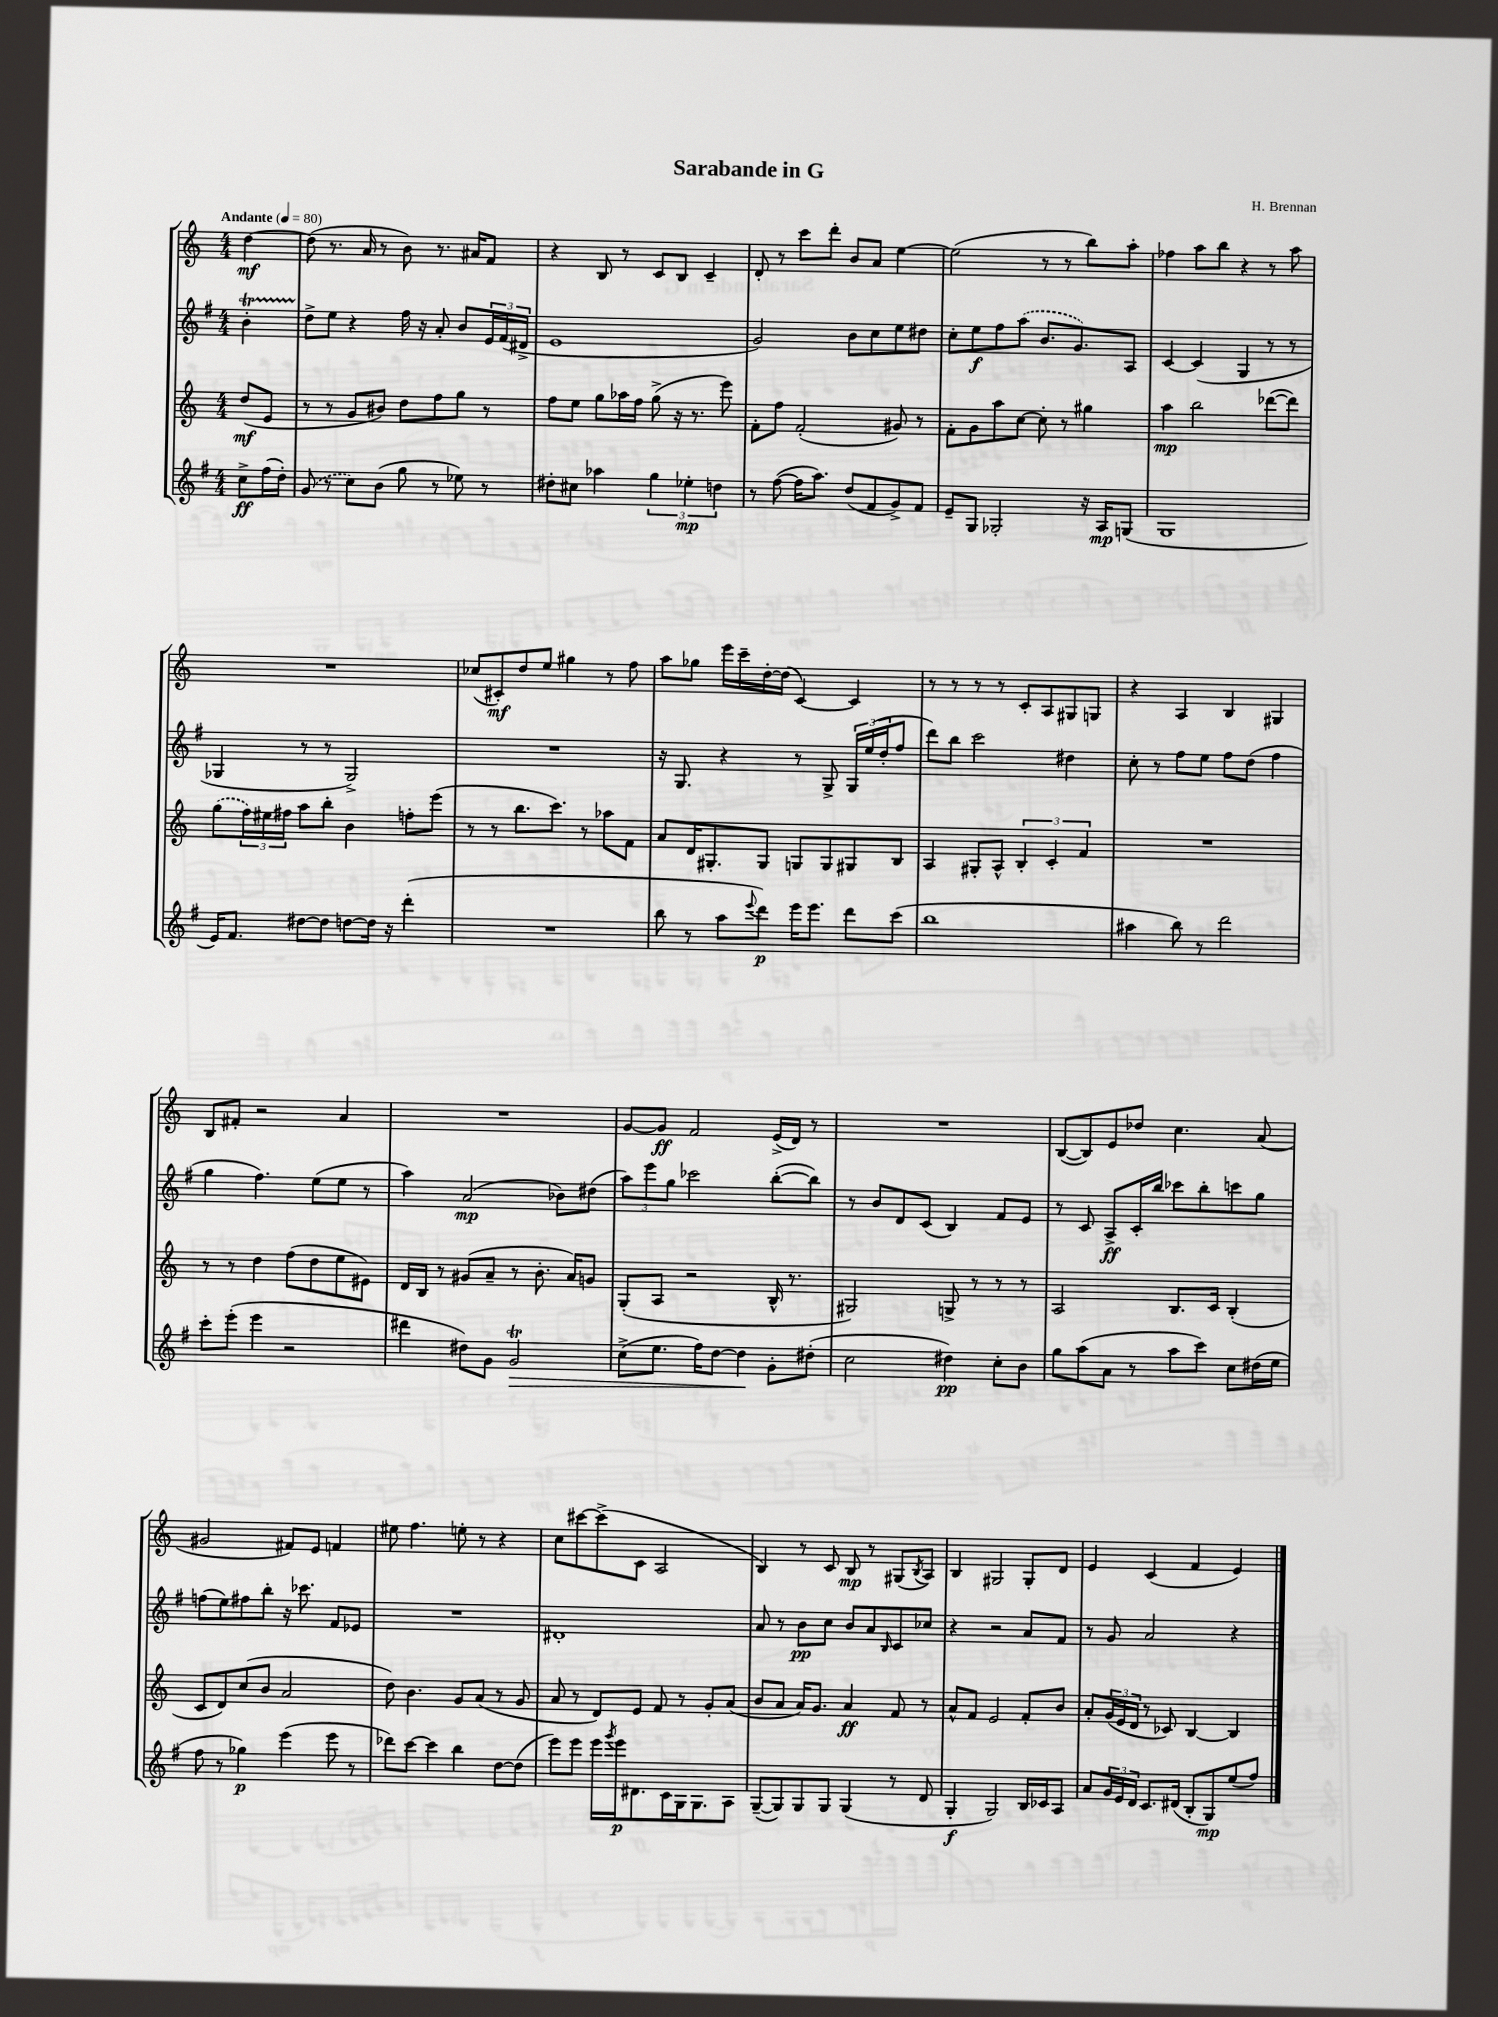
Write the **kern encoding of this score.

**kern	**kern	**kern	**kern
*staff4	*staff3	*staff2	*staff1
*clefG2	*clefG2	*clefG2	*clefG2
*k[f#]	*k[]	*k[f#]	*k[]
*M4/4	*M4/4	*M4/4	*M4/4
*MM80	*MM80	*MM80	*MM80
8cc^	(8dd	4b'	[4dd
(16ff#	8e	.	.
16dd')	.	.	.
=	=	=	=
(8g	8r	8dd^	(8dd]
8r	8r	8ee	8.r
8cc)	8g	4r	.
.	.	.	16a
(8b	8b#)	.	8r
8gg	8dd	16ff#	8b)
.	.	16r	.
8r	8ff	8a'	8.r
8ee-)	8gg	8b	.
.	.	.	16a#
8r	8r	24e	8f
.	.	(24f#	.
.	.	24d#^	.
=	=	=	=
8dd#'	8ff	1e	4r
8cc#	8ee	.	.
4aa-	8gg	.	8B
.	16aa-	.	8r
.	16ff	.	.
6gg	(8gg^	.	8c
.	16r	.	8B
6ee-'	.	.	.
.	8.r	.	.
.	.	.	4c~
6dd	.	.	.
.	8eee)	.	.
=	=	=	=
8r	8f'	2g)	8d'
([8ff#	8ff	.	8r
16ff#]	(2f'	.	8ccc
8.aa)	.	.	.
.	.	.	8ddd'
(8dd	.	8b	8b
8f#	.	8cc	8a
8g^)	8g#)	8ee	[4ee
8f#	8r	8dd#	.
=	=	=	=
8e~	8f'	8cc'	(2ee]
8G	8g	8ee	.
2G-'	8aa	8ff#	.
.	[8cc	(8aa	.
.	8cc']	8.b	8r
.	8r	.	8r
.	.	8.g)	.
16r	4gg#	.	8bb)
16A	.	.	.
(8G	.	8A	8aa'
=	=	=	=
1G	4aa	[4c	4ff-
.	2bb	(4c]	8aa
.	.	.	8bb
.	.	4G	4r
.	([8ddd-	8r	8r
.	8ddd-])	8r	8aa
=	=	=	=
16e)	(8gg	4G-	1r
8.f#	.	.	.
.	24ff)	.	.
.	24ee#	.	.
.	24ff#	.	.
[8dd#	8aa	8r	.
8dd#]	8bb'	8r	.
[8dd	4b	2G-^)	.
16dd]	.	.	.
16r	.	.	.
(4ddd'	8ff'	.	.
.	(8eee	.	.
=	=	=	=
1r	8r	1r	(8cc-
.	8r	.	8c#')
.	8.bb	.	8dd
.	.	.	8ee
.	8.ccc)	.	.
.	.	.	4gg#
.	8r	.	.
.	8aa-	.	8r
.	8f	.	8ff
=	=	=	=
8bb	8a	16r	8aa
.	.	8.G	.
8r	16d	.	8gg-
.	8.G#'	.	.
8aa	.	4r	16eee
.	.	.	16ccc~
8qqeee	.	.	.
8ddd)	8G#	.	[16dd'
.	.	.	(16dd]
16eee	8G	8r	[4c)
8.eee	.	.	.
.	8G	8G^	.
8ddd	8G#	24G	4c]
.	.	(24ee	.
.	.	24dd'	.
(8ccc	8B	8ff#	.
=	=	=	=
1bb	4A	8ddd)	8r
.	.	8bb	8r
.	8G#'	2ccc	8r
.	8A^^	.	8r
.	6B'	.	8c'
.	.	.	8A
.	6c'	.	.
.	.	4dd#	8G#
.	6f	.	.
.	.	.	8G
=	=	=	=
4aa#	1r	8cc'	4r
.	.	8r	.
8bb)	.	8ff#	4A
8r	.	8ee	.
2ddd	.	8ff#	4B
.	.	(8dd	.
.	.	4ff#	4G#
=	=	=	=
8ccc'	8r	4gg	8B
(8eee'	8r	.	8f#'
4eee	4dd	4.ff#)	2r
2r	(8ff	.	.
.	8dd	(8ee	.
.	8ee	8ee	4a
.	8e#)	8r	.
=	=	=	=
4ddd#	16d	4aa)	1r
.	16B	.	.
.	8r	.	.
8dd#)	(8g#	(2a	.
8g	8a~	.	.
2g	8r	.	.
.	8.b'	.	.
.	.	8b-)	.
.	16a)	.	.
.	8g	(8dd#	.
=	=	=	=
(8cc^	(8G'	12aa)	[8g
.	.	12eee	.
8.ee	8A	.	8g]
.	.	12gg	.
.	2r	2ccc-	2f
16ff#)	.	.	.
[8dd	.	.	.
4dd]	.	.	.
8g'	16B^^	([8bb'	(16e^
.	8.r	.	16d)
(8dd#'	.	8bb])	8r
=	=	=	=
2cc	2G#)	8r	1r
.	.	8b	.
.	.	8d	.
.	.	(8c	.
4dd#)	8G^	4B)	.
.	8r	.	.
8cc'	8r	8f#	.
8b	8r	8e	.
=	=	=	=
8gg	2A	8r	([8B
(8aa	.	8c	8B])
8a	.	8A^	8e
8r	.	16c'	8dd-
.	.	16bb	.
8aa	8.B	8ccc-	4.cc
8ccc)	.	8bb'	.
.	16c	.	.
8cc	(4B'	8ccc	.
(16dd#	.	8gg	(8a
16ee	.	.	.
=	=	=	=
8ff#	8c	(8ff	2g#
8r	8d)	8ee)	.
4gg-)	(8cc	8ff#	.
.	8b	8bb'	.
(4eee	2a	16r	8f#)
.	.	8.ccc-	.
.	.	.	8e
8eee	.	8f#	4f
8r	.	8e-	.
=	=	=	=
8ddd-)	8dd)	1r	8ee#
[8ccc	4.b	.	4.ff
4ccc]	.	.	.
4bb	8g	.	8ee'
.	(8a	.	8r
[8dd	8r	.	4r
(8dd]	8g	.	.
=	=	=	=
8eee)	8a	1d#'	8cc
8eee	8r	.	[8ccc#
16eee	8d)	.	(8ccc#^]
8qggg	.	.	.
16eee	.	.	.
8.d#	8e	.	8c
.	8f	.	2A
16c	.	.	.
16G	8r	.	.
8.G	.	.	.
.	8g'	.	.
8A	(8a	.	.
=	=	=	=
([8G~	8b	8a	4B)
8G])	8a	8r	.
8G	16a)	8b	8r
.	8.g	.	.
8G	.	8cc	8c
(4G	4a	8b	8B
.	.	8a	8r
.	.	16qqB	.
8r	8f	8c	(8G#
.	.	.	8qB
8d	8r	8cc-	8A)
=	=	=	=
4G'	8a^^	4r	4B
.	8f	.	.
2G)	2e	2r	2G#
16B	8f'	8a	8G#'
16c-	.	.	.
8A	8b	8f#	8d
=	=	=	=
8a	8a'	8r	4e
24g	(24g	8g	.
24e	24e	.	.
24d	24d	.	.
8.c	8r	2a	(4c
.	8c-)	.	.
(16d#	.	.	.
8B'	[4B	.	4f
8G)	.	.	.
(8ee	4B]	4r	4e)
8ff#)	.	.	.
==	==	==	==
*-	*-	*-	*-
